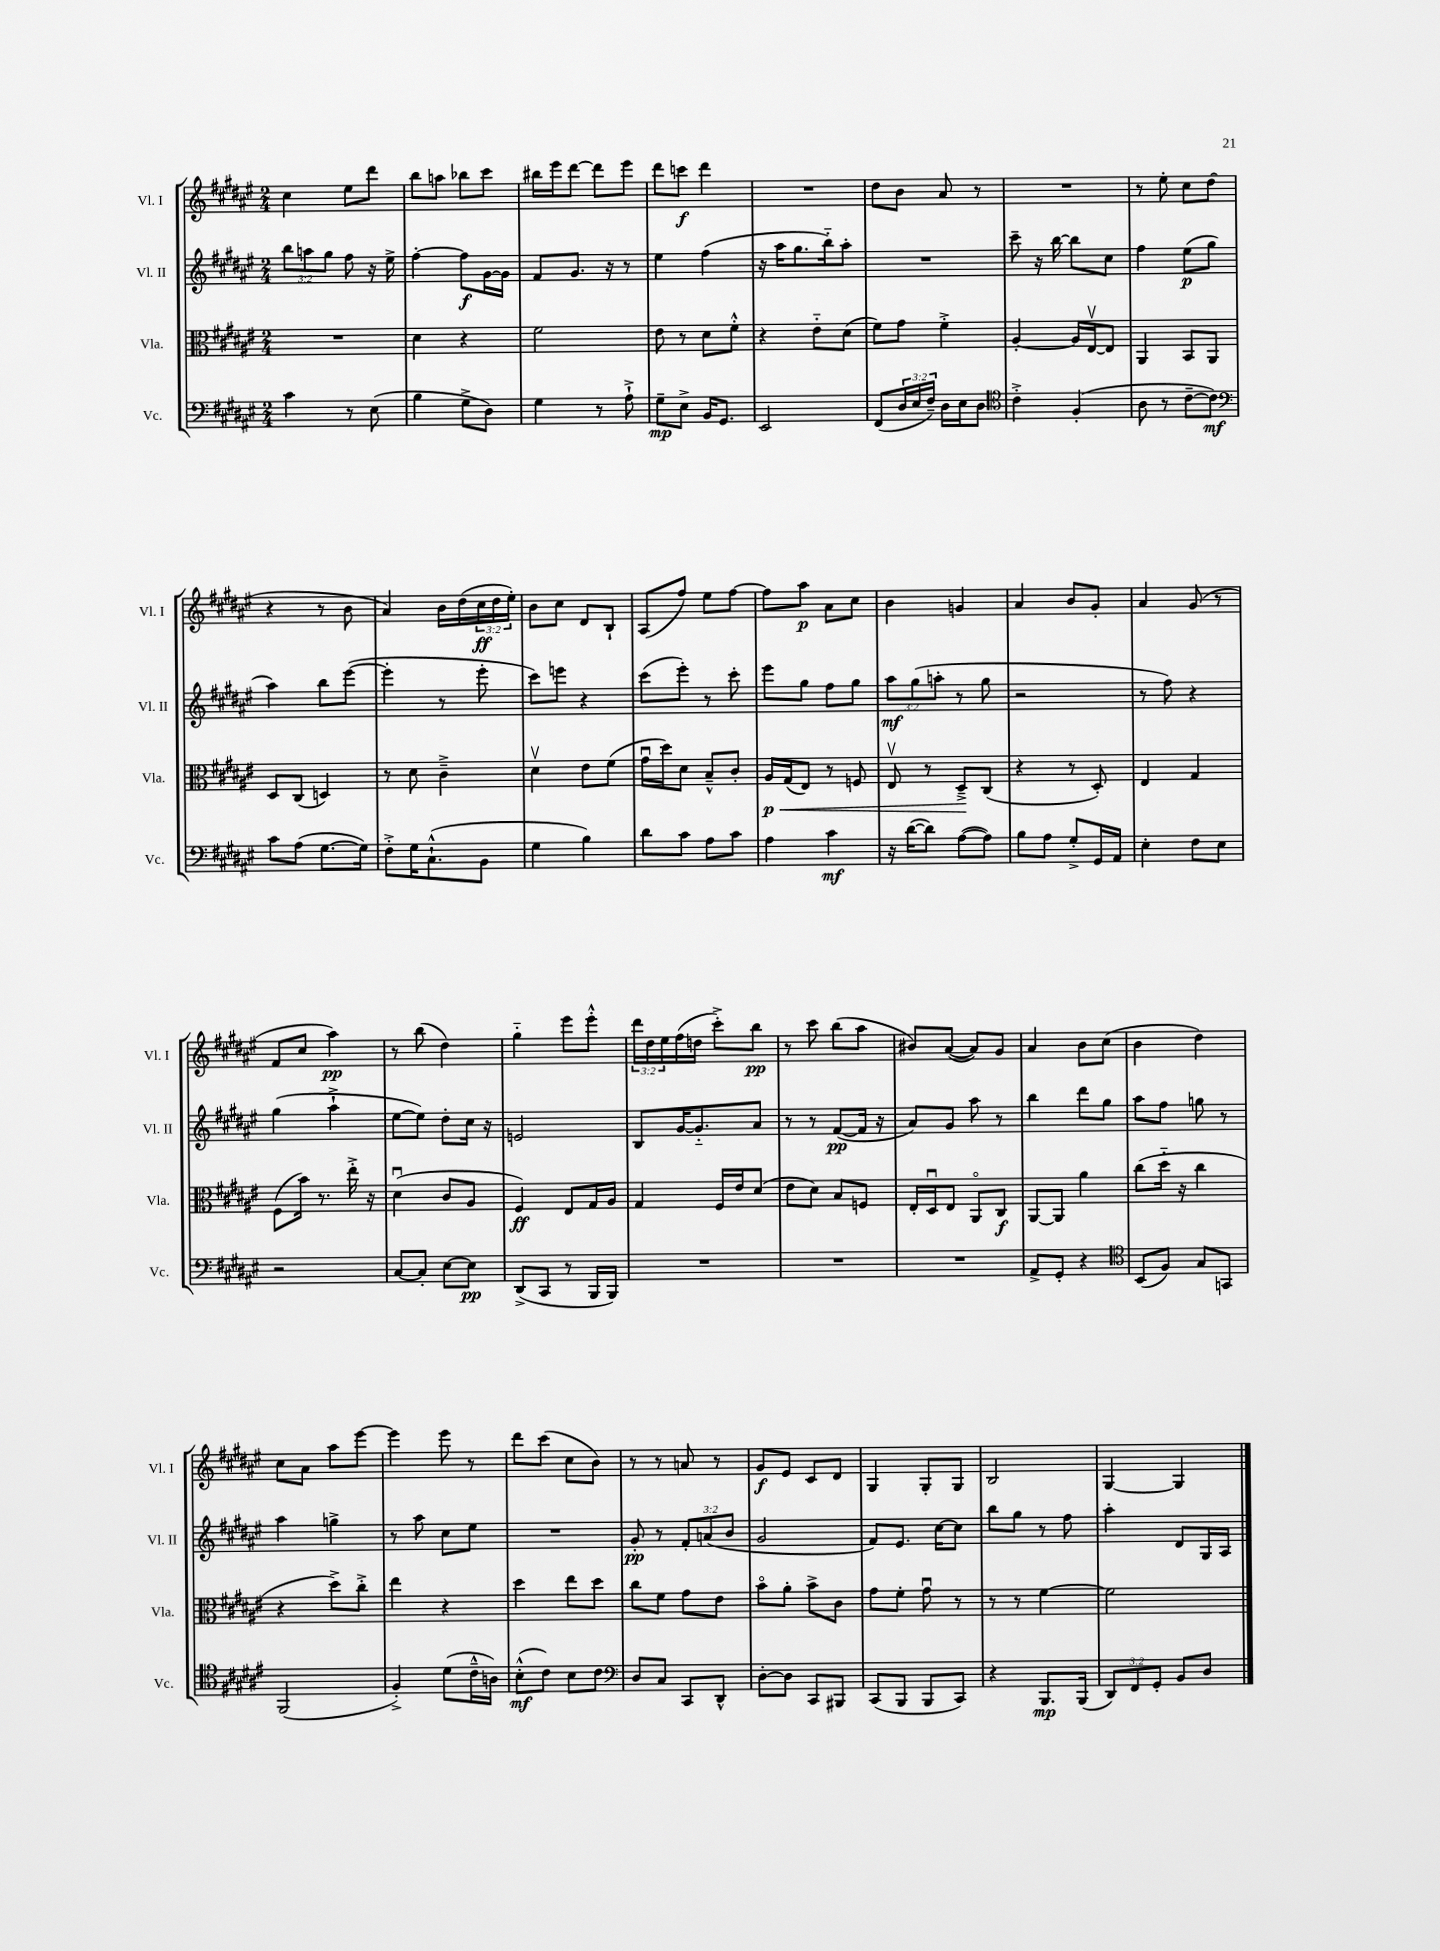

**kern	**dynam	**kern	**dynam	**kern	**dynam	**kern	**dynam
*part4	*part4	*part3	*part3	*part2	*part2	*part1	*part1
*staff4	*staff4	*staff3	*staff3	*staff2	*staff2	*staff1	*staff1
*I"Vc.	*	*I"Vla.	*	*I"Vl. II	*	*I"Vl. I	*
*I'Vc.	*	*I'Vla.	*	*I'Vl. II	*	*I'Vl. I	*
*clefF4	*	*clefC3	*	*clefG2	*	*clefG2	*
*k[f#c#g#d#a#e#]	*	*k[f#c#g#d#a#e#]	*	*k[f#c#g#d#a#e#]	*	*k[f#c#g#d#a#e#]	*
*M2/4	*	*M2/4	*	*M2/4	*	*M2/4	*
=41	=41	=41	=41	=41	=41	=41	=41
4c#\	.	2r	.	12bb\L	.	4cc#\	.
.	.	.	.	12aan\	.	.	.
.	.	.	.	12gg#\J	.	.	.
8r	.	.	.	8ff#\	.	8ee#\L	.
(8E#\	.	.	.	16r	.	8ddd#\J	.
.	.	.	.	16ee#^\	.	.	.
=42	=42	=42	=42	=42	=42	=42	=42
4B\	.	4d#\	.	[4ff#'\	.	8bb\L	.
.	.	.	.	.	.	8aan\J	.
8G#^\L	.	4r	.	8ff#\L]	f	8bb-X\L	.
8D#\J)	.	.	.	[16g#\L	.	8ccc#\J	.
.	.	.	.	16g#\JJ]	.	.	.
=43	=43	=43	=43	=43	=43	=43	=43
4G#\	.	2f#\	.	8f#/L	.	16bb#X\LL	.
.	.	.	.	.	.	16eee#\J	.
.	.	.	.	8.g#/J	.	[8ddd#\J	.
8r	.	.	.	.	.	8ddd#\L]	.
.	.	.	.	16r	.	.	.
8A#`^\	.	.	.	8r	.	8eee#\J	.
=44	=44	=44	=44	=44	=44	=44	=44
8G#~\L	mp	8e#\	.	4ee#\	.	8ddd#\L	.
8E#^\J	.	8r	.	.	.	8cccn\J	f
16BB/KL	.	8d#\L	.	(4ff#\	.	4ddd#\	.
8.GG#/J	.	.	.	.	.	.	.
.	.	8f#'^^\J	.	.	.	.	.
=45	=45	=45	=45	=45	=45	=45	=45
2EE#/	.	4r	.	16r	.	2r	.
.	.	.	.	16aa#\KL	.	.	.
.	.	.	.	8.gg#\	.	.	.
.	.	8e#\L	.	.	.	.	.
.	.	.	.	16bb\k)	.	.	.
.	.	(8d#\J	.	8aa#'\J	.	.	.
=46	=46	=46	=46	=46	=46	=46	=46
(8FF#/L	.	8f#\L)	.	2r	.	8dd#\L	.
24D#/L	.	8g#\J	.	.	.	8b\J	.
24E#/	.	.	.	.	.	.	.
24F#~/JJ)	.	.	.	.	.	.	.
16D#\LL	.	4f#'^\	.	.	.	8a#/	.
16E#\J	.	.	.	.	.	.	.
8D#\J	.	.	.	.	.	8r	.
=47	=47	=47	=47	=47	=47	=47	=47
*clefC4	*	*	*	*	*	*	*
4c#'^\	.	[4A#'/	.	8ccc#~\	.	2r	.
.	.	.	.	16r	.	.	.
.	.	.	.	[16bb\	.	.	.
(4F#'/	.	16A#/LL]	.	8bb\L]	.	.	.
.	.	[16E#v/J	.	.	.	.	.
.	.	8E#/J]	.	8cc#\J	.	.	.
=48	=48	=48	=48	=48	=48	=48	=48
8A#\	.	4AA#/	.	4ff#\	.	8r	.
8r	.	.	.	.	.	8ee#'\	.
[8c#~\L	.	8BB/L	.	(8ee#\L	p	8cc#\L	.
8c#\J])	mf	8AA#/J	.	8gg#\J	.	(8dd#\J	.
!!LO:LB:g=z
=49	=49	=49	=49	=49	=49	=49	=49
*clefF4	*	*	*	*	*	*	*
8c#\L	.	8D#/L	.	4aa#\)	.	4r	.
(8A#\J	.	(8C#/J	.	.	.	.	.
[8.G#\L	.	4Dn/)	.	8bb\L	.	8r	.
.	.	.	.	([8eee#\J	.	8b\	.
16G#\Jk])	.	.	.	.	.	.	.
=50	=50	=50	=50	=50	=50	=50	=50
8F#'^\L	.	8r	.	4eee#'\]	.	4a#/)	.
16G#\K	.	8d#\	.	.	.	.	.
(8.C#`^^\	.	.	.	.	.	.	.
.	.	4c#~^\	.	8r	.	16b\LL	.
.	.	.	.	.	.	(16dd#\	.
8BB\J	.	.	.	8eee#'\	.	24cc#\	ff
.	.	.	.	.	.	24dd#\	.
.	.	.	.	.	.	24ee#'\JJ)	.
=51	=51	=51	=51	=51	=51	=51	=51
4G#\	.	4d#v\	.	8ccc#\L)	.	8b\L	.
.	.	.	.	8eeen\J	.	8cc#\J	.
4B\)	.	8e#\L	.	4r	.	8d#/L	.
.	.	(8f#\J	.	.	.	8B`/J	.
=52	=52	=52	=52	=52	=52	=52	=52
8d#\L	.	16g#u\LL	.	(8ccc#\L	.	(8A#/L	.
.	.	16dd#\J)	.	.	.	.	.
8c#\J	.	8d#\J	.	8eee#'\J)	.	8ff#/J)	.
8A#\L	.	8B~^^/L	.	8r	.	8ee#\L	.
8c#\J	.	8c#'/J	.	8ccc#'\	.	[8ff#\J	.
=53	=53	=53	=53	=53	=53	=53	=53
!	!	!	!LO:HP:b	!	!	!	!
4A#\	.	16A#/LL	< p	8eee#\L	.	8ff#\L]	.
.	.	(16G#/J	.	.	.	.	.
.	.	8E#/J)	.	8gg#\J	.	8aa#\J	p
4c#\	mf	8r	.	8ff#\L	.	8a#\L	.
.	.	8Fn/	.	8gg#\J	.	8cc#\J	.
=54	=54	=54	=54	=54	=54	=54	=54
16r	.	8E#v/	.	12aa#\L	mf	4b\	.
([16d#\KL	.	.	.	.	.	.	.
.	.	.	.	(12gg#\	.	.	.
8d#\J])	.	8r	.	.	.	.	.
.	.	.	.	12aan'\J	.	.	.
([8A#\L	.	8D#~^/L	.	8r	.	4gn/	.
8A#\J])	.	(8C#/J	[	8gg#\	.	.	.
=55	=55	=55	=55	=55	=55	=55	=55
8B\L	.	4r	.	2r	.	4a#/	.
8A#\J	.	.	.	.	.	.	.
8G#'^/L	.	8r	.	.	.	8b/L	.
16GG#/L	.	8D#'/)	.	.	.	8g#'/J	.
16AA#/JJ	.	.	.	.	.	.	.
=56	=56	=56	=56	=56	=56	=56	=56
4E#'\	.	4E#/	.	8r	.	4a#/	.
.	.	.	.	8ff#\)	.	.	.
8F#\L	.	4G#/	.	4r	.	(8g#/	.
8E#\J	.	.	.	.	.	8r	.
!!LO:LB:g=z
=57	=57	=57	=57	=57	=57	=57	=57
2r	.	(8F#\L	.	(4gg#\	.	8f#/L	.
.	.	16b\Jk)	.	.	.	8cc#/J	.
.	.	8.r	.	.	.	.	.
.	.	.	.	4aa#`^\	.	4aa#\)	pp
.	.	16ee#'^\	.	.	.	.	.
.	.	16r	.	.	.	.	.
=58	=58	=58	=58	=58	=58	=58	=58
[8C#/L	.	(4d#u\	.	[8ee#\L	.	8r	.
8C#'/J]	.	.	.	8ee#\J])	.	(8bb\	.
[8E#\L	.	8c#/L	.	8dd#'\L	.	4dd#\)	.
8E#\J]	pp	8A#/J	.	16cc#\Jk	.	.	.
.	.	.	.	16r	.	.	.
=59	=59	=59	=59	=59	=59	=59	=59
(8DD#^/L	.	4F#/)	ff	2en/	.	4gg#\	.
8CC#/J	.	.	.	.	.	.	.
8r	.	8E#/L	.	.	.	8eee#\L	.
16BBB/LL	.	16G#/L	.	.	.	8eee#'^^\J	.
16BBB/JJ)	.	16A#/JJ	.	.	.	.	.
=60	=60	=60	=60	=60	=60	=60	=60
2r	.	4G#/	.	8B/L	.	24ddd#\LL	.
.	.	.	.	.	.	24dd#\	.
.	.	.	.	.	.	24ee#\	.
.	.	.	.	[16g#/K	.	(16ff#\	.
.	.	.	.	8.g#/]	.	16ddn\JJ	.
.	.	16F#/LL	.	.	.	8ccc#'^\L)	.
.	.	16e#/J	.	.	.	.	.
.	.	(8d#/J	.	8a#/J	.	8bb\J	pp
=61	=61	=61	=61	=61	=61	=61	=61
2r	.	8e#\L	.	8r	.	8r	.
.	.	8d#\J)	.	8r	.	8ccc#\	.
.	.	8B/L	.	([8f#/L	pp	(8bb\L	.
.	.	8Fn/J	.	16f#/Jk]	.	8aa#\J	.
.	.	.	.	16r	.	.	.
=62	=62	=62	=62	=62	=62	=62	=62
2r	.	16E#'/LL	.	8a#/L)	.	8b#X/L)	.
.	.	16D#u/J	.	.	.	.	.
.	.	8E#/J	.	8g#/J	.	([8a#/J	.
.	.	8AA#/L	.	8aa#\	.	8a#/L])	.
.	.	8C#/J	f	8r	.	8g#/J	.
=63	=63	=63	=63	=63	=63	=63	=63
8AA#^/L	.	[8AA#/L	.	4bb\	.	4a#/	.
8GG#'/J	.	8AA#/J]	.	.	.	.	.
4r	.	4a#\	.	8ddd#\L	.	8b\L	.
.	.	.	.	8gg#\J	.	(8cc#\J	.
=64	=64	=64	=64	=64	=64	=64	=64
*clefC4	*	*	*	*	*	*	*
(8BB/L	.	(8cc#\L	.	8aa#\L	.	4b\	.
8F#/J)	.	16dd#\Jk	.	8ff#\J	.	.	.
.	.	16r	.	.	.	.	.
8G#/L	.	4cc#\	.	8ggn\	.	4dd#\)	.
8GGn/J	.	.	.	8r	.	.	.
!!LO:LB:g=z
=65	=65	=65	=65	=65	=65	=65	=65
(2FF#/	.	4r	.	4aa#\	.	8cc#\L	.
.	.	.	.	.	.	8a#\J	.
.	.	8dd#^\L)	.	4ggn^\	.	8aa#\L	.
.	.	8cc#'^\J	.	.	.	[8eee#\J	.
=66	=66	=66	=66	=66	=66	=66	=66
4F#'^/)	.	4ee#\	.	8r	.	4eee#\]	.
.	.	.	.	8aa#\	.	.	.
(8d#\L	.	4r	.	8cc#\L	.	8eee#\	.
16c#~^^\L	.	.	.	8ee#\J	.	8r	.
16An\JJ)	.	.	.	.	.	.	.
=67	=67	=67	=67	=67	=67	=67	=67
(8B'^^\L	mf	4dd#\	.	2r	.	8ddd#\L	.
8c#\J)	.	.	.	.	.	(8ccc#\J	.
8B\L	.	8ee#\L	.	.	.	8cc#\L	.
8c#\J	.	8dd#\J	.	.	.	8b\J)	.
=68	=68	=68	=68	=68	=68	=68	=68
*clefF4	*	*	*	*	*	*	*
8D#/L	.	8cc#\L	.	8g#'/	pp	8r	.
8C#/J	.	8f#\J	.	8r	.	8r	.
8CC#/L	.	8g#\L	.	12f#'/L	.	8an/	.
.	.	.	.	(12an/	.	.	.
8DD#^^/J	.	8e#\J	.	.	.	8r	.
.	.	.	.	12b/J	.	.	.
=69	=69	=69	=69	=69	=69	=69	=69
[8D#'\L	.	8b\L	.	2g#/	.	8g#/L	f
8D#\J]	.	8a#'\J	.	.	.	8e#/J	.
8CC#/L	.	8b^\L	.	.	.	8c#/L	.
8BBB#X/J	.	8c#\J	.	.	.	8d#/J	.
=70	=70	=70	=70	=70	=70	=70	=70
(8CC#/L	.	8g#\L	.	8f#/L)	.	4G#/	.
8BBB/J	.	8f#'\J	.	8.e#/J	.	.	.
8BBB/L	.	8g#u\	.	.	.	8G#'/L	.
.	.	.	.	[16cc#\KL	.	.	.
8CC#/J)	.	8r	.	8cc#\J]	.	8G#/J	.
=71	=71	=71	=71	=71	=71	=71	=71
4r	.	8r	.	8bb\L	.	2B/	.
.	.	8r	.	8gg#\J	.	.	.
8.BBB/L	mp	[4f#\	.	8r	.	.	.
.	.	.	.	8ff#\	.	.	.
(16BBB/Jk	.	.	.	.	.	.	.
=72	=72	=72	=72	=72	=72	=72	=72
12DD#/L)	.	2f#\]	.	4aa#'\	.	[4G#/	.
12FF#/	.	.	.	.	.	.	.
12GG#'/J	.	.	.	.	.	.	.
8BB/L	.	.	.	8d#/L	.	4G#/]	.
8D#/J	.	.	.	16G#/L	.	.	.
.	.	.	.	16A#/JJ	.	.	.
==	==	==	==	==	==	==	==
*-	*-	*-	*-	*-	*-	*-	*-
